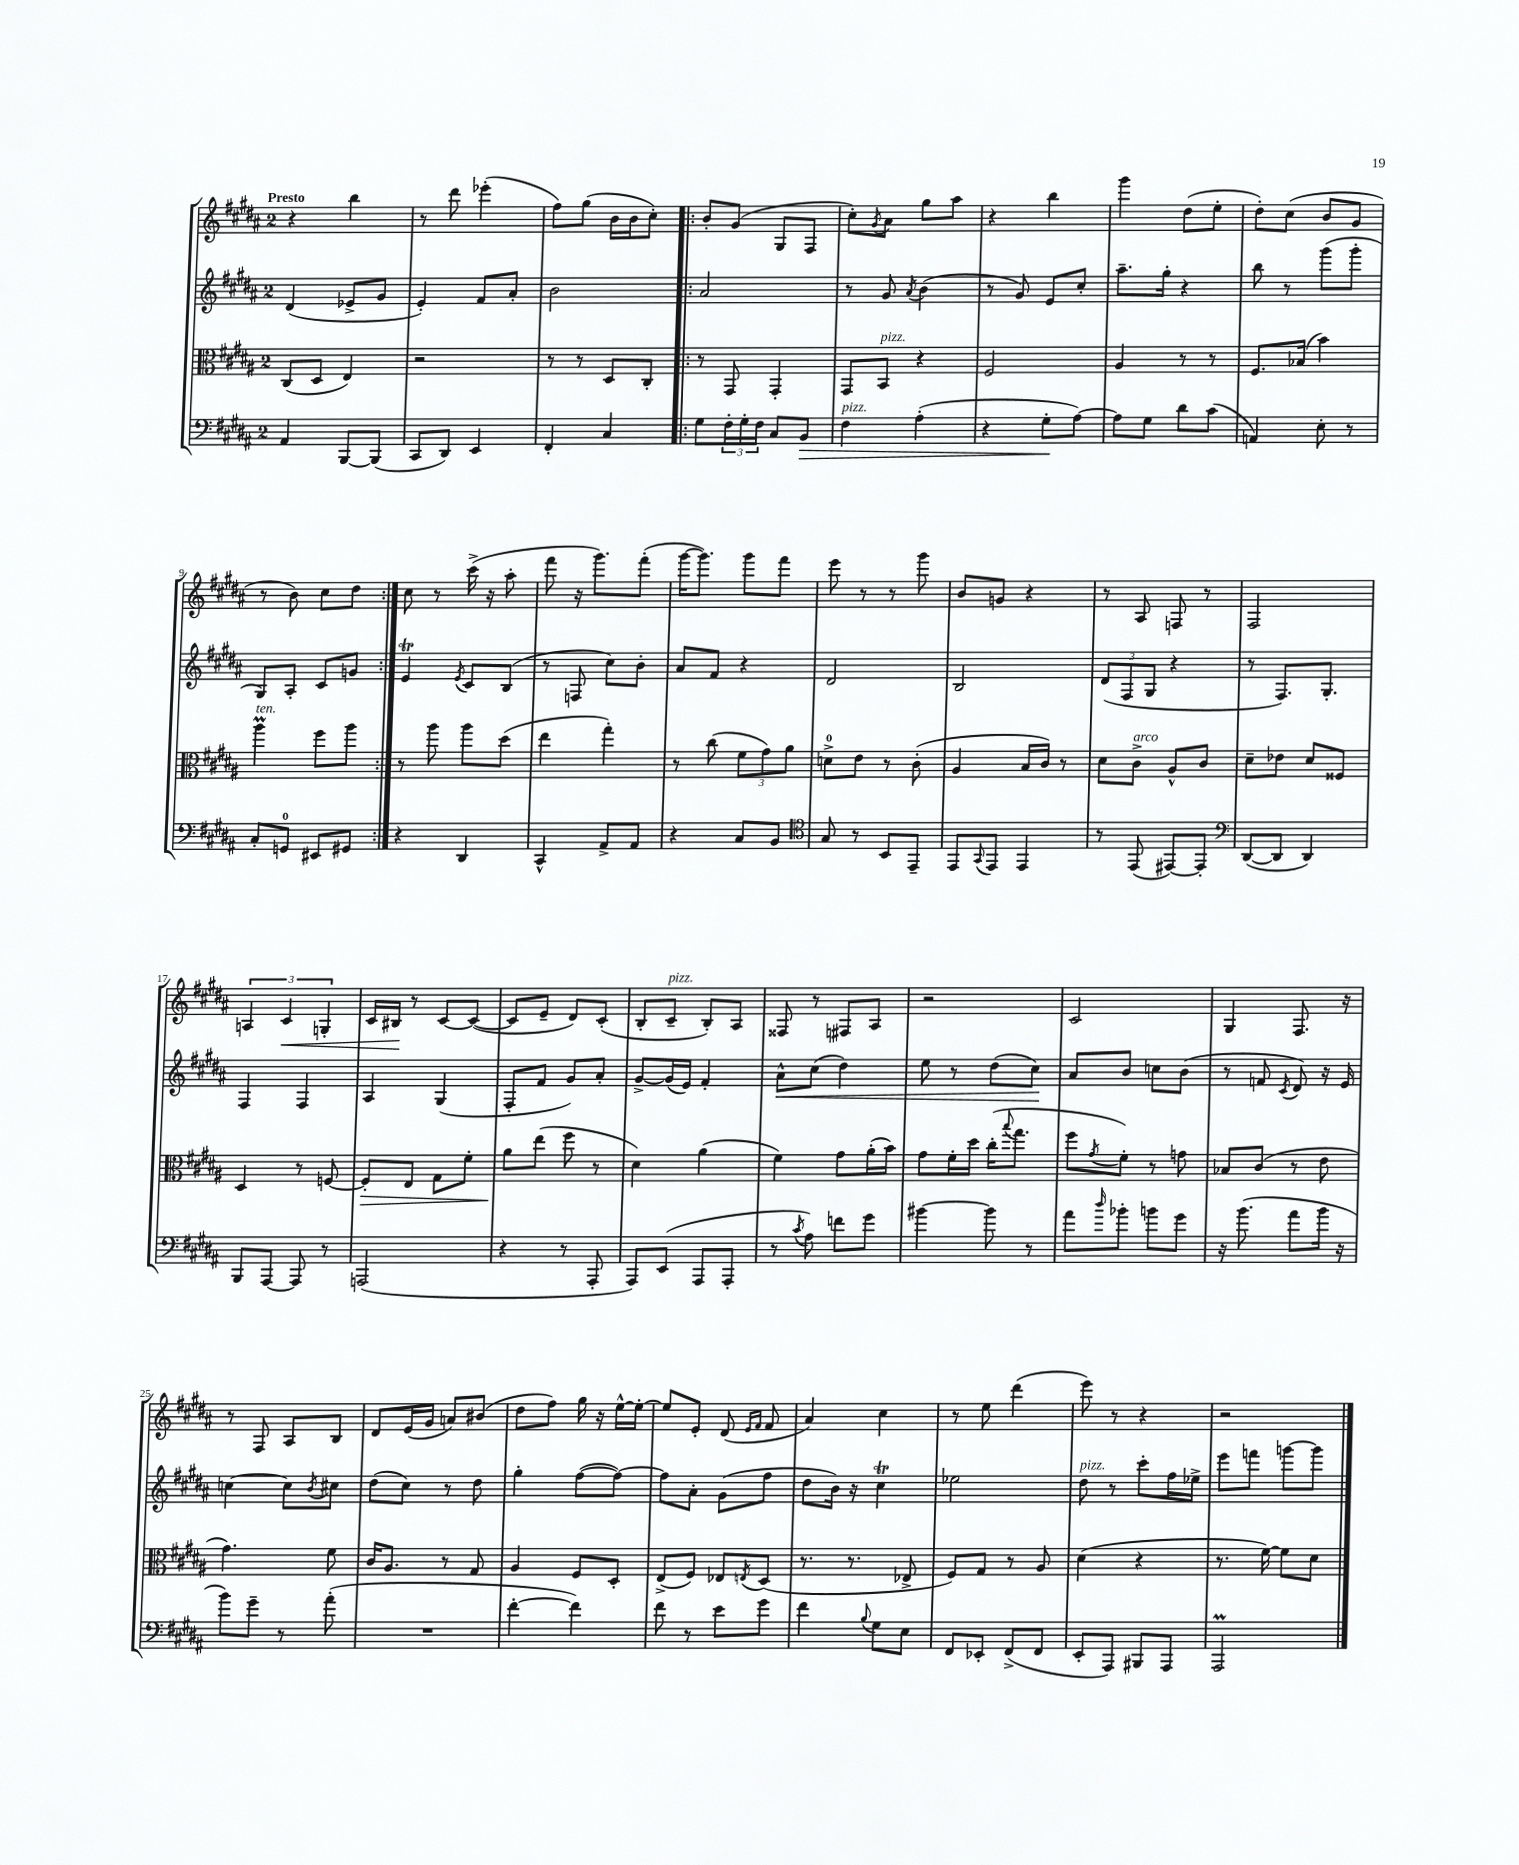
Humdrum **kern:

**kern	**dynam	**kern	**dynam	**kern	**dynam	**kern	**dynam
*part4	*part4	*part3	*part3	*part2	*part2	*part1	*part1
*staff4	*staff4	*staff3	*staff3	*staff2	*staff2	*staff1	*staff1
*clefF4	*	*clefC3	*	*clefG2	*	*clefG2	*
*k[f#c#g#d#a#]	*	*k[f#c#g#d#a#]	*	*k[f#c#g#d#a#]	*	*k[f#c#g#d#a#]	*
*M2/4	*	*M2/4	*	*M2/4	*	*M2/4	*
=1	=1	=1	=1	=1	=1	=1	=1
!	!	!	!	!	!	!LO:TX:a:B:t=Presto	!
4AA#/	.	(8C#/L	.	(4d#/	.	4r	.
.	.	8D#/J	.	.	.	.	.
[8BBB/L	.	4E/)	.	8e-X^/L	.	4bb\	.
(8BBB/J]	.	.	.	8g#/J	.	.	.
=2	=2	=2	=2	=2	=2	=2	=2
8CC#/L	.	2r	.	4e'/)	.	8r	.
8DD#/J)	.	.	.	.	.	8ddd#\	.
4EE/	.	.	.	8f#/L	.	(4eee-X'\	.
.	.	.	.	8a#'/J	.	.	.
=3	=3	=3	=3	=3	=3	=3	=3
4FF#'/	.	8r	.	2b\	.	8ff#\L)	.
.	.	8r	.	.	.	(8gg#\J	.
4C#/	.	8D#/L	.	.	.	16b\LL	.
.	.	.	.	.	.	16b\J	.
.	.	8C#'/J	.	.	.	8cc#'\J)	.
=4!|:	=4!|:	=4!|:	=4!|:	=4!|:	=4!|:	=4!|:	=4!|:
8G#\L	.	8r	.	2a#/	.	8b'/L	.
24F#'\L	.	8GG#/	.	.	.	(8g#/J	.
24G#'\	.	.	.	.	.	.	.
24F#\JJ	.	.	.	.	.	.	.
8C#/L	.	4GG#'/	.	.	.	8G#/L	.
!	!LO:HP:b	!	!	!	!	!	!
8BB/J	>	.	.	.	.	8F#/J	.
=5	=5	=5	=5	=5	=5	=5	=5
!LO:TX:a:i:t=pizz.	!	!	!	!	!	!	!
4F#\	.	8GG#/L	.	8r	.	8cc#'\L)	.
.	.	.	.	.	.	8qg#/	.
!	!	!LO:TX:a:i:t=pizz.	!	!	!	!	!
.	.	8BB/J	.	8g#/	.	8a#\J	.
.	.	.	.	8qa#/	.	.	.
(4A#'\	.	4r	.	(4b\	.	8gg#\L	.
.	.	.	.	.	.	8aa#\J	.
=6	=6	=6	=6	=6	=6	=6	=6
4r	.	2F#/	.	8r	.	4r	.
.	.	.	.	8g#/)	.	.	.
8G#'\L	.	.	.	8e/L	.	4bb\	.
[8A#\J)	]	.	.	8cc#'/J	.	.	.
=7	=7	=7	=7	=7	=7	=7	=7
8A#\L]	.	4A#/	.	8.aa#~\L	.	4ggg#\	.
8G#\J	.	.	.	.	.	.	.
.	.	.	.	16gg#'\Jk	.	.	.
8d#\L	.	8r	.	4r	.	(8dd#\L	.
(8c#\J	.	8r	.	.	.	8ee'\J	.
=8	=8	=8	=8	=8	=8	=8	=8
4AAn/)	.	8.F#/L	.	8bb\	.	8dd#'\L)	.
.	.	.	.	8r	.	(8cc#\J	.
.	.	(16B-X/Jk	.	.	.	.	.
8E'\	.	4b\)	.	(8ggg#\L	.	8b/L	.
8r	.	.	.	8ggg#'\J	.	8g#/J	.
!!LO:LB:g=z
=9	=9	=9	=9	=9	=9	=9	=9
!	!	!LO:TX:a:i:t=ten.	!	!	!	!	!
8C#'/L	.	4aa#m\	.	8G#/L)	.	8r	.
8GGn/J	.	.	.	8A#'/J	.	8b\)	.
8EE#X/L	.	8ff#\L	.	8c#/L	.	8cc#\L	.
8GG#X/J	.	8aa#\J	.	8gn/J	.	8dd#\J	.
=10:|!	=10:|!	=10:|!	=10:|!	=10:|!	=10:|!	=10:|!	=10:|!
4r	.	8r	.	4eT/	.	8cc#\	.
.	.	8aa#\	.	.	.	8r	.
.	.	.	.	8qe/	.	.	.
4DD#/	.	8aa#\L	.	8c#/L	.	(16ccc#^\	.
.	.	.	.	.	.	16r	.
.	.	(8dd#\J	.	(8B/J	.	8aa#'\	.
=11	=11	=11	=11	=11	=11	=11	=11
4CC#^^/	.	4ee\	.	8r	.	8fff#\	.
.	.	.	.	8Fn/	.	16r	.
.	.	.	.	.	.	8.ggg#\L)	.
8AA#^/L	.	4gg#'\)	.	8cc#\L)	.	.	.
8AA#/J	.	.	.	8b'\J	.	(8fff#'\J	.
=12	=12	=12	=12	=12	=12	=12	=12
4r	.	8r	.	8a#/L	.	[16ggg#\KL	.
.	.	.	.	.	.	8.ggg#\J])	.
.	.	(8cc#\	.	8f#/J	.	.	.
8C#/L	.	12f#\L	.	4r	.	8ggg#\L	.
.	.	12g#\)	.	.	.	.	.
8BB/J	.	.	.	.	.	8fff#\J	.
.	.	12a#\J	.	.	.	.	.
=13	=13	=13	=13	=13	=13	=13	=13
*clefC4	*	*	*	*	*	*	*
8G#/	.	8dn^\L	.	2d#/	.	8eee\	.
8r	.	8e\J	.	.	.	8r	.
8BB/L	.	8r	.	.	.	8r	.
8EE~/J	.	(8c#'\	.	.	.	8ggg#\	.
=14	=14	=14	=14	=14	=14	=14	=14
8EE/L	.	4A#/	.	2B/	.	8b/L	.
8qqGG#/	.	.	.	.	.	.	.
8EE/J	.	.	.	.	.	8gn/J	.
4EE/	.	16B/LL	.	.	.	4r	.
.	.	16c#/JJ)	.	.	.	.	.
.	.	8r	.	.	.	.	.
=15	=15	=15	=15	=15	=15	=15	=15
8r	.	8d#\L	.	(12d#/L	.	8r	.
.	.	.	.	12F#/	.	.	.
!	!	!LO:TX:a:i:t=arco	!	!	!	!	!
(8EE/	.	8c#^\J	.	.	.	8A#/	.
.	.	.	.	12G#/J	.	.	.
[8EE#X/L)	.	8A#^^/L	.	4r	.	8Fn/	.
8EE#'/J]	.	8c#/J	.	.	.	8r	.
=16	=16	=16	=16	=16	=16	=16	=16
*clefF4	*	*	*	*	*	*	*
([8DD#/L	.	8d#~\L	.	8r	.	2F#/	.
8DD#/J]	.	8e-X\J	.	8.F#/L)	.	.	.
4DD#/)	.	8d#/L	.	.	.	.	.
.	.	.	.	8.G#'/J	.	.	.
.	.	8F##X/J	.	.	.	.	.
!!LO:LB:g=z
=17	=17	=17	=17	=17	=17	=17	=17
8BBB/L	.	4D#/	.	4F#/	.	6An/	.
[8AAA#/J	.	.	.	.	.	.	.
!	!	!	!	!	!	!	!LO:HP:b
.	.	.	.	.	.	6c#/	<
8AAA#/]	.	8r	.	4F#/	.	.	.
.	.	.	.	.	.	6Gn'/	.
8r	.	[8Fn/	.	.	.	.	.
=18	=18	=18	=18	=18	=18	=18	=18
!	!	!	!LO:HP:b	!	!	!	!
(2AAAn/	.	8F'/L]	>	4A#/	.	16c#/LL	.
.	.	.	.	.	.	16B#X/JJ	.
.	.	8E/J	.	.	.	8r	[
.	.	8G#\L	.	(4G#/	.	[8c#/L	.
.	.	8f#'\J	.	.	.	(8c#/J_	.
=19	=19	=19	=19	=19	=19	=19	=19
4r	.	8a#\L	.	8F#'/L	.	8c#/L]	.
.	.	(8ee\J	]	8f#/J	.	8e~/J	.
8r	.	8ff#\	.	8g#/L)	.	8d#/L)	.
8AAA#'/	.	8r	.	8a#'/J	.	(8c#'/J	.
=20	=20	=20	=20	=20	=20	=20	=20
8AAA#/L)	.	4d#\)	.	[8g#^/L	.	8B'/L	.
!	!	!	!	!	!	!LO:TX:a:i:t=pizz.	!
(8EE/J	.	.	.	(16g#/L]	.	8c#~/J	.
.	.	.	.	16e/JJ)	.	.	.
8AAA#/L	.	(4a#\	.	4f#'/	.	8B'/L)	.
8AAA#'/J	.	.	.	.	.	8A#/J	.
=21	=21	=21	=21	=21	=21	=21	=21
!	!	!	!	!	!LO:HP:b	!	!
8r	.	4f#\)	.	8a#^^\L	<	8F##X/	.
8qc#/	.	.	.	.	.	.	.
8A#\)	.	.	.	(8cc#\J	.	8r	.
8fn\L	.	8g#\L	.	4dd#\)	.	8F#X/L	.
8g#\J	.	(16a#'\L	.	.	.	8A#/J	.
.	.	16b\JJ)	.	.	.	.	.
=22	=22	=22	=22	=22	=22	=22	=22
[4b#X\	.	8g#\L	.	8ee\	.	2r	.
.	.	16f#'\L	.	8r	.	.	.
.	.	16dd#\JJ	.	.	.	.	.
8b#\]	.	(16cc#'\KL	.	(8dd#\L	.	.	.
.	.	8qqbb/	.	.	.	.	.
.	.	8.gg#\J	.	.	.	.	.
8r	.	.	.	8cc#\J)	.	.	.
.	.	.	.	.	[	.	.
=23	=23	=23	=23	=23	=23	=23	=23
8a#\L	.	8ff#\L	.	8a#/L	.	2c#/	.
16qqdd#/	.	8qg#/	.	.	.	.	.
8b-X'\J	.	8f#'\J)	.	8b/J	.	.	.
8bn\L	.	8r	.	8ccn\L	.	.	.
8g#\J	.	8gn\	.	(8b\J	.	.	.
=24	=24	=24	=24	=24	=24	=24	=24
16r	.	8B-X/L	.	8r	.	4G#/	.
(8.b\	.	.	.	.	.	.	.
.	.	(8c#/J	.	8fn/	.	.	.
.	.	.	.	8qc#/	.	.	.
8a#\L	.	8r	.	8d#/)	.	8.F#/	.
16b\Jk	.	8e\	.	16r	.	.	.
16r	.	.	.	16e/	.	16r	.
!!LO:LB:g=z
=25	=25	=25	=25	=25	=25	=25	=25
8b\L)	.	4.g#\)	.	[4ccn\	.	8r	.
8g#~\J	.	.	.	.	.	8F#/	.
8r	.	.	.	8cc\L]	.	8A#/L	.
.	.	.	.	8qb/	.	.	.
(8a#'\	.	8f#\	.	8cc#X\J	.	8B/J	.
=26	=26	=26	=26	=26	=26	=26	=26
2r	.	16c#/KL	.	(8dd#\L	.	8d#/L	.
.	.	8.A#/J	.	.	.	.	.
.	.	.	.	8cc#\J)	.	(16e/L	.
.	.	.	.	.	.	16g#/JJ	.
.	.	8r	.	8r	.	8an/L)	.
.	.	8G#/	.	8dd#\	.	(8b#X/J	.
=27	=27	=27	=27	=27	=27	=27	=27
[4f#'\	.	4A#/	.	4gg#'\	.	8dd#\L	.
.	.	.	.	.	.	8ff#\J)	.
4f#\])	.	8F#/L	.	([8ff#\L	.	16gg#\	.
.	.	.	.	.	.	16r	.
.	.	8D#'/J	.	8ff#\J_)	.	[16ee^^\LL	.
.	.	.	.	.	.	16ee'\JJ_	.
=28	=28	=28	=28	=28	=28	=28	=28
8f#\	.	(8E^/L	.	8ff#\L]	.	8ee/L]	.
8r	.	8F#/J)	.	8a#'\J	.	8e'/J	.
8e\L	.	8E-X/L	.	(8g#\L	.	(8d#/	.
.	.	.	.	.	.	16qqe/LL	.
.	.	8qEn/	.	.	.	16qqf#/JJ	.
8g#\J	.	(8D#/J	.	8ff#\J	.	8f#/	.
=29	=29	=29	=29	=29	=29	=29	=29
4f#\	.	8.r	.	8dd#\L	.	4a#/)	.
.	.	.	.	16b\Jk)	.	.	.
.	.	8.r	.	16r	.	.	.
8qqB/	.	.	.	.	.	.	.
8G#\L	.	.	.	4cc#T\	.	4cc#\	.
8E\J	.	8E-X^/	.	.	.	.	.
=30	=30	=30	=30	=30	=30	=30	=30
8FF#/L	.	8F#/L)	.	2ee-X\	.	8r	.
8EE-X'/J	.	8G#/J	.	.	.	8ee\	.
(8FF#^/L	.	8r	.	.	.	(4ddd#\	.
8FF#/J	.	8A#/	.	.	.	.	.
=31	=31	=31	=31	=31	=31	=31	=31
!	!	!	!	!LO:TX:a:i:t=pizz.	!	!	!
8EE'/L	.	(4d#\	.	8dd#\	.	8eee\)	.
8AAA#/J)	.	.	.	8r	.	8r	.
8BBB#X/L	.	4r	.	8ccc#'\L	.	4r	.
8AAA#/J	.	.	.	16ff#\L	.	.	.
.	.	.	.	16ee-X^\JJ	.	.	.
=32	=32	=32	=32	=32	=32	=32	=32
2AAA#m/	.	8.r	.	8eee\L	.	2r	.
.	.	.	.	8fffn\J	.	.	.
.	.	[16f#\)	.	.	.	.	.
.	.	8f#\L]	.	[8gggn\L	.	.	.
.	.	8d#\J	.	8ggg\J]	.	.	.
==	==	==	==	==	==	==	==
*-	*-	*-	*-	*-	*-	*-	*-
